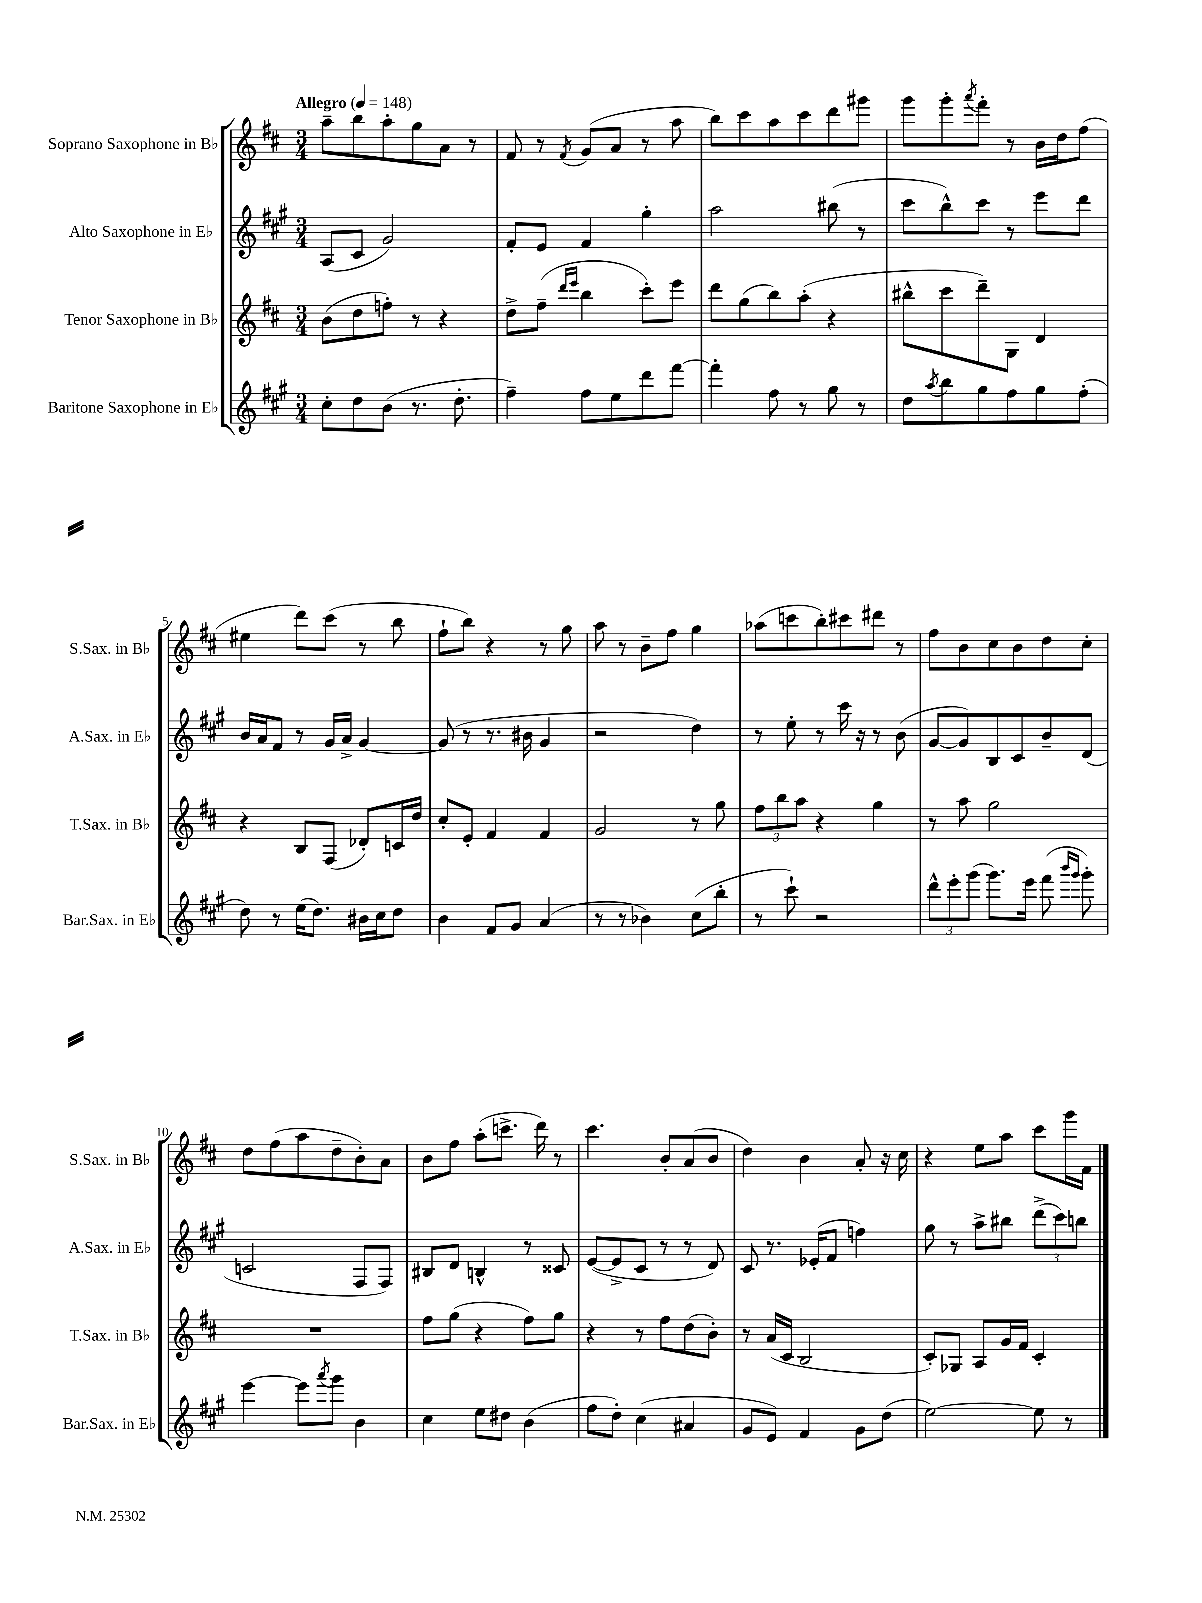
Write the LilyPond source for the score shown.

<<
\new StaffGroup <<
\new Staff = "s0" \with { instrumentName = "Soprano Saxophone in Bb" shortInstrumentName = "S.Sax. in Bb" } {
    \clef treble \key d \major \numericTimeSignature \time 3/4 \tempo "Allegro" 4 = 148
    a''8-- b''8 a''8-. g''8 a'8 r8 |
    fis'8 r8 \acciaccatura { fis'8 } g'8( a'8 r8 a''8 |
    b''8) cis'''8 a''8 cis'''8 d'''8 gis'''8 |
    g'''8 g'''8-. \acciaccatura { a'''8 } fis'''8-. r8 b'16 d''16 fis''8( |
    eis''4 d'''8) cis'''8( r8 b''8 |
    fis''8-! b''8) r4 r8 g''8 |
    a''8 r8 b'8-- fis''8 g''4 |
    aes''8( c'''8 b''8-.) cis'''8 dis'''8 r8 |
    fis''8 b'8 cis''8 b'8 d''8 cis''8-. |
    d''8 fis''8( a''8 d''8-- b'8-.) a'8 |
    b'8 fis''8 a''8-.( c'''8.-> d'''16) r8 |
    cis'''4. b'8-. a'8( b'8 |
    d''4) b'4 a'8-. r16 cis''16 |
    r4 e''8 a''8 cis'''8 g'''16 fis'16 \bar "|." |
}
\new Staff = "s1" \with { instrumentName = "Alto Saxophone in Eb" shortInstrumentName = "A.Sax. in Eb" } {
    \clef treble \key a \major \numericTimeSignature \time 3/4
    a8( cis'8 gis'2) |
    fis'8-. e'8 fis'4 gis''4-. |
    a''2 bis''8( r8 |
    cis'''8 b''8-^) cis'''8 r8 e'''8 d'''8 |
    b'16 a'16 fis'8 r8 gis'16 a'16-> gis'4~ |
    gis'8( r8 r8. bis'16 gis'4 |
    r2 d''4) |
    r8 e''8-. r8 cis'''16 r16 r8 b'8( |
    gis'8~ gis'8) b8 cis'8 b'8-- d'8( |
    c'2 fis8 fis8) |
    bis8 d'8 b4-^ r8 cisis'8 |
    e'8~( e'8-> cis'8 r8 r8 d'8) |
    cis'8 r8. ees'16-.( fis'8 f''4) |
    gis''8 r8 a''8-> bis''8 \tuplet 3/2 { d'''8->( cis'''8) b''8 } \bar "|." |
}
\new Staff = "s2" \with { instrumentName = "Tenor Saxophone in Bb" shortInstrumentName = "T.Sax. in Bb" } {
    \clef treble \key d \major \numericTimeSignature \time 3/4
    b'8( d''8 f''8-.) r8 r4 |
    d''8-> fis''8--( \grace { d'''16 e'''16 } b''4 cis'''8-.) e'''8 |
    d'''8 g''8( b''8) a''8-.( r4 |
    bis''8-^ cis'''8 d'''8--) g8 d'4 |
    r4 b8 fis8( des'8-.) c'16 d''16 |
    cis''8-. e'8-. fis'4 fis'4 |
    g'2 r8 g''8 |
    \tuplet 3/2 { fis''8 b''8 a''8 } r4 g''4 |
    r8 a''8 g''2 |
    R2. |
    fis''8 g''8( r4 fis''8) g''8 |
    r4 r8 fis''8 d''8( b'8-.) |
    r8 a'16( cis'16 b2 |
    cis'8-.) ges8 a8 g'16 fis'16 cis'4-. \bar "|." |
}
\new Staff = "s3" \with { instrumentName = "Baritone Saxophone in Eb" shortInstrumentName = "Bar.Sax. in Eb" } {
    \clef treble \key a \major \numericTimeSignature \time 3/4
    cis''8-. d''8 b'8( r8. d''8.-. |
    fis''4--) fis''8 e''8 d'''8 fis'''8~ |
    fis'''4-. fis''8 r8 gis''8 r8 |
    d''8 \acciaccatura { a''8 } b''8 gis''8 fis''8 gis''8 fis''8-.( |
    d''8) r8 e''16( d''8.) bis'16 cis''16 d''8 |
    b'4 fis'8 gis'8 a'4( |
    r8 r8 bes'4) cis''8( b''8-. |
    r8 cis'''8-!) r2 |
    \tuplet 3/2 { d'''8-^ e'''8-. gis'''8( } gis'''8.) e'''16 fis'''8( \grace { b'''16 gis'''16 } gis'''8-.) |
    e'''4~ e'''8 \acciaccatura { a'''8 } gis'''8 b'4 |
    cis''4 e''8 dis''8 b'4( |
    fis''8 d''8-.) cis''4( ais'4 |
    gis'8 e'8) fis'4 gis'8 d''8( |
    e''2~) e''8 r8 \bar "|." |
}
>>
>>
